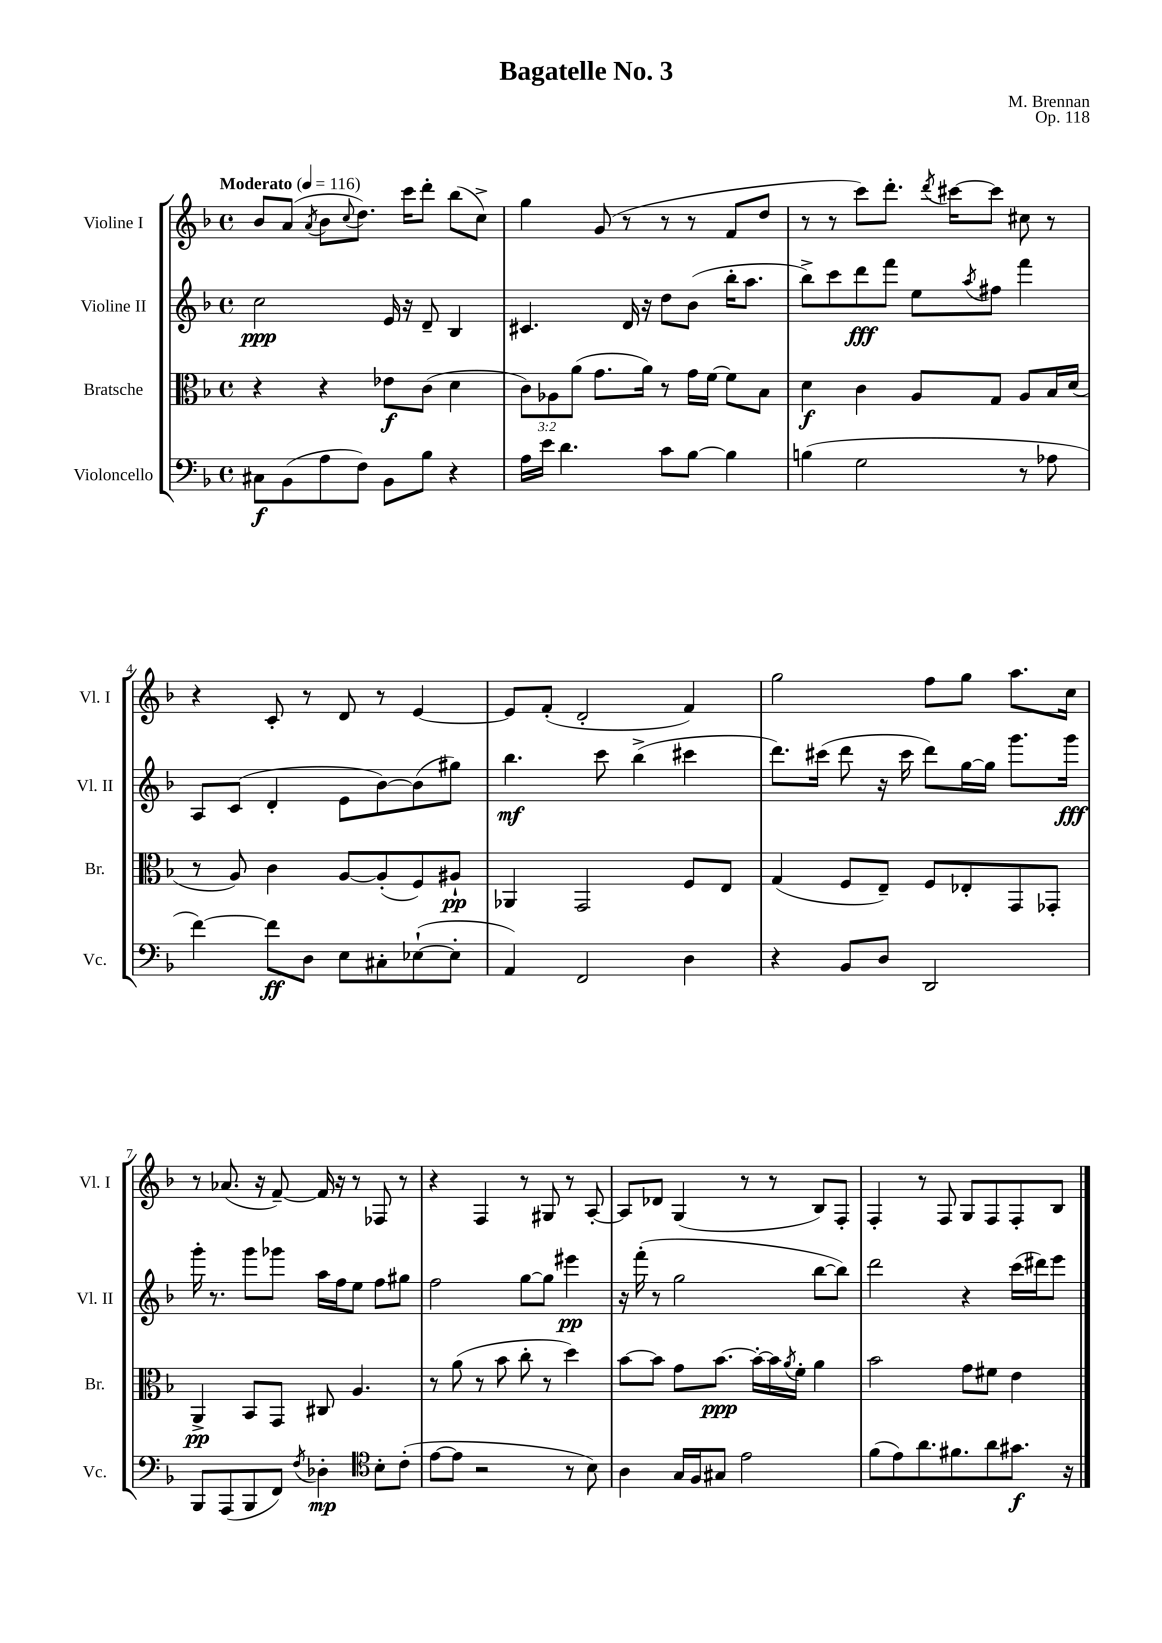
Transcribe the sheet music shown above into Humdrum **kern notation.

**kern	**dynam	**kern	**dynam	**kern	**dynam	**kern
*part4	*part4	*part3	*part3	*part2	*part2	*part1
*staff4	*staff4	*staff3	*staff3	*staff2	*staff2	*staff1
*I"Violoncello	*	*I"Bratsche	*	*I"Violine II	*	*I"Violine I
*I'Vc.	*	*I'Br.	*	*I'Vl. II	*	*I'Vl. I
*clefF4	*	*clefC3	*	*clefG2	*	*clefG2
*k[b-]	*	*k[b-]	*	*k[b-]	*	*k[b-]
*M4/4	*	*M4/4	*	*M4/4	*	*M4/4
*met(c)	*	*met(c)	*	*met(c)	*	*met(c)
*MM116	*	*MM116	*	*MM116	*	*MM116
=1	=1	=1	=1	=1	=1	=1
!	!	!	!	!	!	!LO:TX:a:B:t=Moderato
8C#X\L	f	4r	.	2cc\	ppp	8b-/L
(8BB-\	.	.	.	.	.	(8a/J
.	.	.	.	.	.	8qa/
8A\	.	4r	.	.	.	8b-\L
.	.	.	.	.	.	8qqcc/
8F\J)	.	.	.	.	.	8.dd\J)
8BB-\L	.	8e-X\L	f	16e/	.	.
.	.	.	.	16r	.	16ccc\KL
8B-\J	.	(8c\J	.	8d~/	.	8ddd'\J
4r	.	4d\	.	4B-/	.	(8bb-\L
.	.	.	.	.	.	8cc^\J)
=2	=2	=2	=2	=2	=2	=2
16A\LL	.	12c\L)	.	4.c#X/	.	4gg\
16e\JJ	.	.	.	.	.	.
.	.	12A-X\	.	.	.	.
4.d\	.	.	.	.	.	.
.	.	(12a\J	.	.	.	.
.	.	8.g\L	.	.	.	(8g/
.	.	.	.	16d/	.	8r
.	.	16a\Jk)	.	16r	.	.
8c\L	.	8r	.	8dd\L	.	8r
[8B-\J	.	16g\LL	.	(8b-\J	.	8r
.	.	[16f\JJ	.	.	.	.
4B-\]	.	8f\L]	.	16bb-'\KL	.	8f/L
.	.	.	.	8.aa\J	.	.
.	.	8B-\J	.	.	.	8dd/J
=3	=3	=3	=3	=3	=3	=3
(4Bn\	.	4d\	f	8bb-^\L)	.	8r
.	.	.	.	8ccc\	.	8r
2G\	.	4c\	.	8ddd\	fff	8ccc\L)
.	.	.	.	8fff\J	.	8.ddd'\J
.	.	8A/L	.	8ee\L	.	.
.	.	.	.	.	.	8qddd/
.	.	.	.	.	.	[16ccc#X\KL
.	.	.	.	8qaa/	.	.
.	.	8G/J	.	8ff#X\J	.	8ccc#\J]
8r	.	8A/L	.	4fff\	.	8cc#X\
8A-X\	.	16B-/L	.	.	.	8r
.	.	(16d/JJ	.	.	.	.
!!LO:LB:g=z
=4	=4	=4	=4	=4	=4	=4
[4f\)	.	8r	.	8A/L	.	4r
.	.	8A/)	.	(8c/J	.	.
8f\L]	ff	4c\	.	4d'/	.	8c'/
8D\J	.	.	.	.	.	8r
8E\L	.	[8A/L	.	8e\L	.	8d/
8C#X'\	.	(8A'/]	.	[8b-\)	.	8r
([8E-X`\	.	8F/)	.	(8b-\]	.	[4e/
8E-'\J]	.	8A#X`/J	pp	8gg#X\J)	.	.
=5	=5	=5	=5	=5	=5	=5
4AA/)	.	4AA-X/	.	4.bb-\	mf	8e/L]
.	.	.	.	.	.	(8f'/J
2FF/	.	2GG/	.	.	.	2d'/
.	.	.	.	8ccc\	.	.
.	.	.	.	(4bb-^\	.	.
4D\	.	8F/L	.	4ccc#X\	.	4f/)
.	.	8E/J	.	.	.	.
=6	=6	=6	=6	=6	=6	=6
4r	.	(4G/	.	8.ddd\L)	.	2gg\
.	.	.	.	(16ccc#X\Jk	.	.
8BB-/L	.	8F/L	.	8ddd\	.	.
8D/J	.	8E~/J)	.	16r	.	.
.	.	.	.	16ccc#\	.	.
2DD/	.	8F/L	.	8ddd\L)	.	8ff\L
.	.	8E-X'/	.	[16gg\L	.	8gg\J
.	.	.	.	16gg\JJ]	.	.
.	.	8GG/	.	8.ggg\L	.	8.aa\L
.	.	8GG-X'/J	.	.	.	.
.	.	.	.	16ggg\Jk	fff	16cc\Jk
!!LO:LB:g=z
=7	=7	=7	=7	=7	=7	=7
8BBB-/L	.	4AA^/	pp	16ggg'\	.	8r
.	.	.	.	8.r	.	.
(8AAA/	.	.	.	.	.	(8.a-X/
8BBB-/	.	8BB-/L	.	8ggg\L	.	.
.	.	.	.	.	.	16r
8FF/J)	.	8GG/J	.	8ggg-X\J	.	[8f~/)
8qF/	.	.	.	.	.	.
4D-X'\	mp	8C#X/	.	16aa\LL	.	16f/]
.	.	.	.	16ff\J	.	16r
.	.	4.A/	.	8ee\J	.	8r
*clefC4	*	*	*	*	*	*
8B-'\L	.	.	.	8ff\L	.	8F-X/
(8c'\J	.	.	.	8gg#X\J	.	8r
=8	=8	=8	=8	=8	=8	=8
[8e\L	.	8r	.	2ff\	.	4r
8e\J]	.	(8a\	.	.	.	.
2r	.	8r	.	.	.	4F/
.	.	8b-\	.	.	.	.
.	.	8cc'\	.	[8gg\L	.	8r
.	.	8r	.	8gg\J]	.	8G#X/
8r	.	4dd\)	.	4eee#X\	pp	8r
8B-\)	.	.	.	.	.	[8A'/
=9	=9	=9	=9	=9	=9	=9
4A\	.	[8b-\L	.	16r	.	8A/L]
.	.	.	.	(16fff'\	.	.
.	.	8b-\J]	.	8r	.	8d-X/J
16G/LL	.	8g\L	.	2gg\	.	(4G/
16F/J	.	.	.	.	.	.
8G#X/J	.	[8.b-\J	ppp	.	.	.
2e\	.	.	.	.	.	8r
.	.	16b-'\LL_	.	.	.	.
.	.	16b-\]	.	.	.	8r
.	.	8qa/	.	.	.	.
.	.	16f'\JJ	.	.	.	.
.	.	4a\	.	[8bb-\L	.	8B-/L)
.	.	.	.	8bb-\J])	.	8F'/J
=10	=10	=10	=10	=10	=10	=10
(8f\L	.	2b-\	.	2ddd\	.	4F'/
8e\)	.	.	.	.	.	.
8.a\	.	.	.	.	.	8r
.	.	.	.	.	.	8F/
8.f#X\	.	.	.	.	.	.
.	.	8g\L	.	4r	.	8G/L
8a\	.	8f#X\J	.	.	.	8F/
8.g#X\J	f	4e\	.	(16ccc\LL	.	8F'/
.	.	.	.	16ddd#X\J)	.	.
.	.	.	.	8eee\J	.	8B-/J
16r	.	.	.	.	.	.
==	==	==	==	==	==	==
*-	*-	*-	*-	*-	*-	*-
